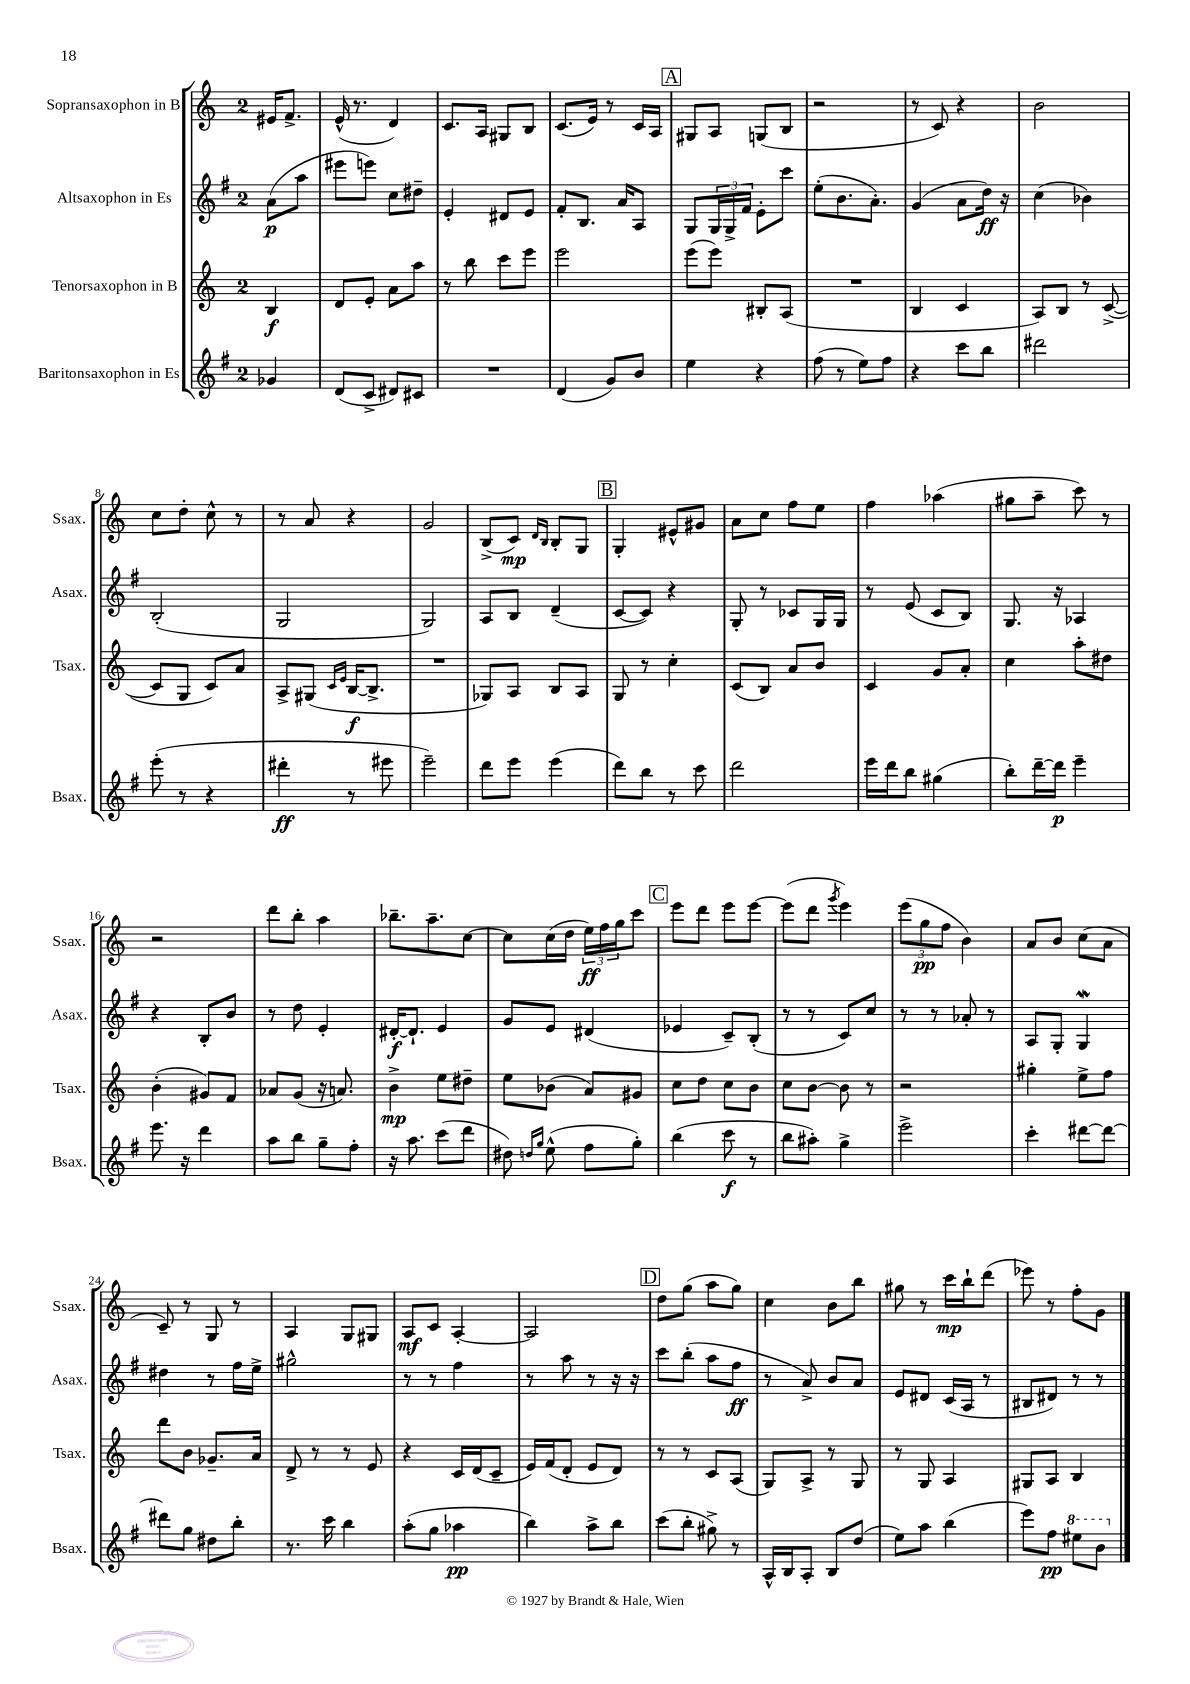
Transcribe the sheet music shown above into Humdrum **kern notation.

**kern	**kern	**kern	**kern
*staff4	*staff3	*staff2	*staff1
*clefG2	*clefG2	*clefG2	*clefG2
*k[f#]	*k[]	*k[f#]	*k[]
*M2/4	*M2/4	*M2/4	*M2/4
4g-	4B	(8a	16e#
.	.	.	8.f^
.	.	8aa	.
=	=	=	=
(8d	8d	8eee#	(16e^^
.	.	.	8.r
8c^	8e'	8eee)	.
8d#)	8a	8cc	4d)
8c#	8aa	8dd#~	.
=	=	=	=
2r	8r	4e'	8.c
.	8bb	.	.
.	.	.	16A
.	8ccc	8d#	8G#
.	8eee	8e	8B
=	=	=	=
(4d	2eee	8f#'	(8.c
.	.	8.B	.
.	.	.	16e)
8g)	.	.	8r
.	.	16a	.
8b	.	8A	16c
.	.	.	16A
=	=	=	=
4ee	(8eee	8G	8G#
.	8eee)	24G	8A
.	.	24G^	.
.	.	24f#	.
4r	8B#'	8e'	(8G
.	(8A	8ccc	8B
=	=	=	=
(8ff#	2r	(8ee'	2r
8r	.	8.b	.
8ee)	.	.	.
.	.	8.a')	.
8ff#	.	.	.
=	=	=	=
4r	4B	(4g	8r
.	.	.	8c)
8ccc	4c	8a	4r
8bb	.	16dd)	.
.	.	16r	.
=	=	=	=
2ddd#	8A)	(4cc	2b
.	8B	.	.
.	8r	4b-)	.
.	([8c^	.	.
=	=	=	=
(8eee'	8c]	(2B'	8cc
8r	8G	.	8dd'
4r	8c)	.	8cc^^
.	8a	.	8r
=	=	=	=
4ddd#'	8A^	2G	8r
.	(8G#	.	8a
.	16qqc	.	.
.	16qqe	.	.
8r	[16B	.	4r
.	8.B^]	.	.
8eee#	.	.	.
=	=	=	=
2eee~)	2r	2G)	2g
=	=	=	=
8ddd	8G-)	8A	(8B^
8eee	8A	8B	8c)
.	.	.	16qqd
.	.	.	16qqB
(4eee	8B	(4d~	8B'
.	8A	.	8G
=	=	=	=
8ddd)	8G	[8c	4G'
8bb	8r	8c])	.
8r	4cc'	4r	8e#^^
8ccc	.	.	8g#
=	=	=	=
2ddd	(8c	8G'	8a
.	8B)	8r	8cc
.	8a	8c-	8ff
.	8b	16G	8ee
.	.	16G	.
=	=	=	=
16eee	4c	8r	4ff
16ddd	.	.	.
8bb	.	(8e	.
(4gg#	8g	8c	(4aa-
.	8a'	8B)	.
=	=	=	=
8bb')	4cc	8.G	8gg#
[16ddd~	.	.	8aa~
16ddd]	.	16r	.
4eee~	8aa'	4A-	8ccc)
.	8dd#	.	8r
=	=	=	=
8.eee	(4b'	4r	2r
16r	.	.	.
4ddd	8g#)	8B'	.
.	8f	8b	.
=	=	=	=
8aa	8a-	8r	8ddd
8bb	(8g	8dd	8bb'
8gg~	16r	4e'	4aa
.	8.a)	.	.
8ff#'	.	.	.
=	=	=	=
16r	4b^	[16d#'	8.bb-~
8.aa	.	8.d#`]	.
.	.	.	8.aa~
(8ccc	8ee	4e	.
8ddd	8dd#~	.	[8cc
=	=	=	=
8dd#)	8ee	8g	8cc]
16qqdd	.	.	.
16qqgg	.	.	.
(8ee^^	(8b-	8e	(16cc
.	.	.	16dd
8ff#	8a)	(4d#	24ee)
.	.	.	24ff
.	.	.	24gg
8gg')	8g#	.	8ccc
=	=	=	=
(4bb	8cc	4e-	8eee
.	8dd	.	8ddd
8ccc	8cc	8c~)	8eee
8r	8b	(8B'	[8eee
=	=	=	=
8bb	8cc	8r	(8eee]
8aa#')	[8b	8r	8ddd
.	.	.	8qggg
4gg^	8b]	8c)	4eee)
.	8r	8cc	.
=	=	=	=
2eee^	2r	8r	(12eee
.	.	.	12gg
.	.	8r	.
.	.	.	12ff
.	.	8a-'	4b)
.	.	8r	.
=	=	=	=
4ccc'	4gg#'	8A	8a
.	.	8G'	8b
[8ddd#	8ee^	4G	(8cc
8ddd#_	8ff	.	8a
=	=	=	=
8ddd#]	8ddd	4dd#	8c~)
8gg	8b	.	8r
8dd#	8.g-~	8r	8G
8bb'	.	16ff#	8r
.	16a	16ee^	.
=	=	=	=
8.r	8d^	2gg#^^	4A
.	8r	.	.
16ccc	.	.	.
4bb	8r	.	8G
.	8e	.	8G#
=	=	=	=
(8aa'	4r	8r	8A
8gg	.	8r	8c
4aa-	16c	4ff#	[4A'
.	(16d	.	.
.	8c~	.	.
=	=	=	=
4bb)	16e)	8r	2A]
.	(16f	.	.
.	8d'	8aa	.
8aa^	8e	8r	.
8bb	8d)	16r	.
.	.	16r	.
=	=	=	=
(8ccc	8r	8ccc	8dd
8bb'	8r	(8bb'	(8gg
8gg#^)	8c	8aa	8aa
8r	(8A	8ff#	8gg)
=	=	=	=
16A^^	8G)	8r	4cc
16B	.	.	.
8A'	8A^	8a^)	.
8B	8r	8b	8b
(8dd	8G	8a	8bb
=	=	=	=
8ee)	8r	8e	8gg#
8aa	8G	8d#	8r
(4bb	4A	(16c	16ccc
.	.	16A	16bb`
.	.	8r	(8ddd
=	=	=	=
8eee)	8G#	8B#	8eee-)
8ff#	8A	8d#)	8r
8eee#	4B	8r	8ff'
8bb	.	8r	8g
==	==	==	==
*-	*-	*-	*-
